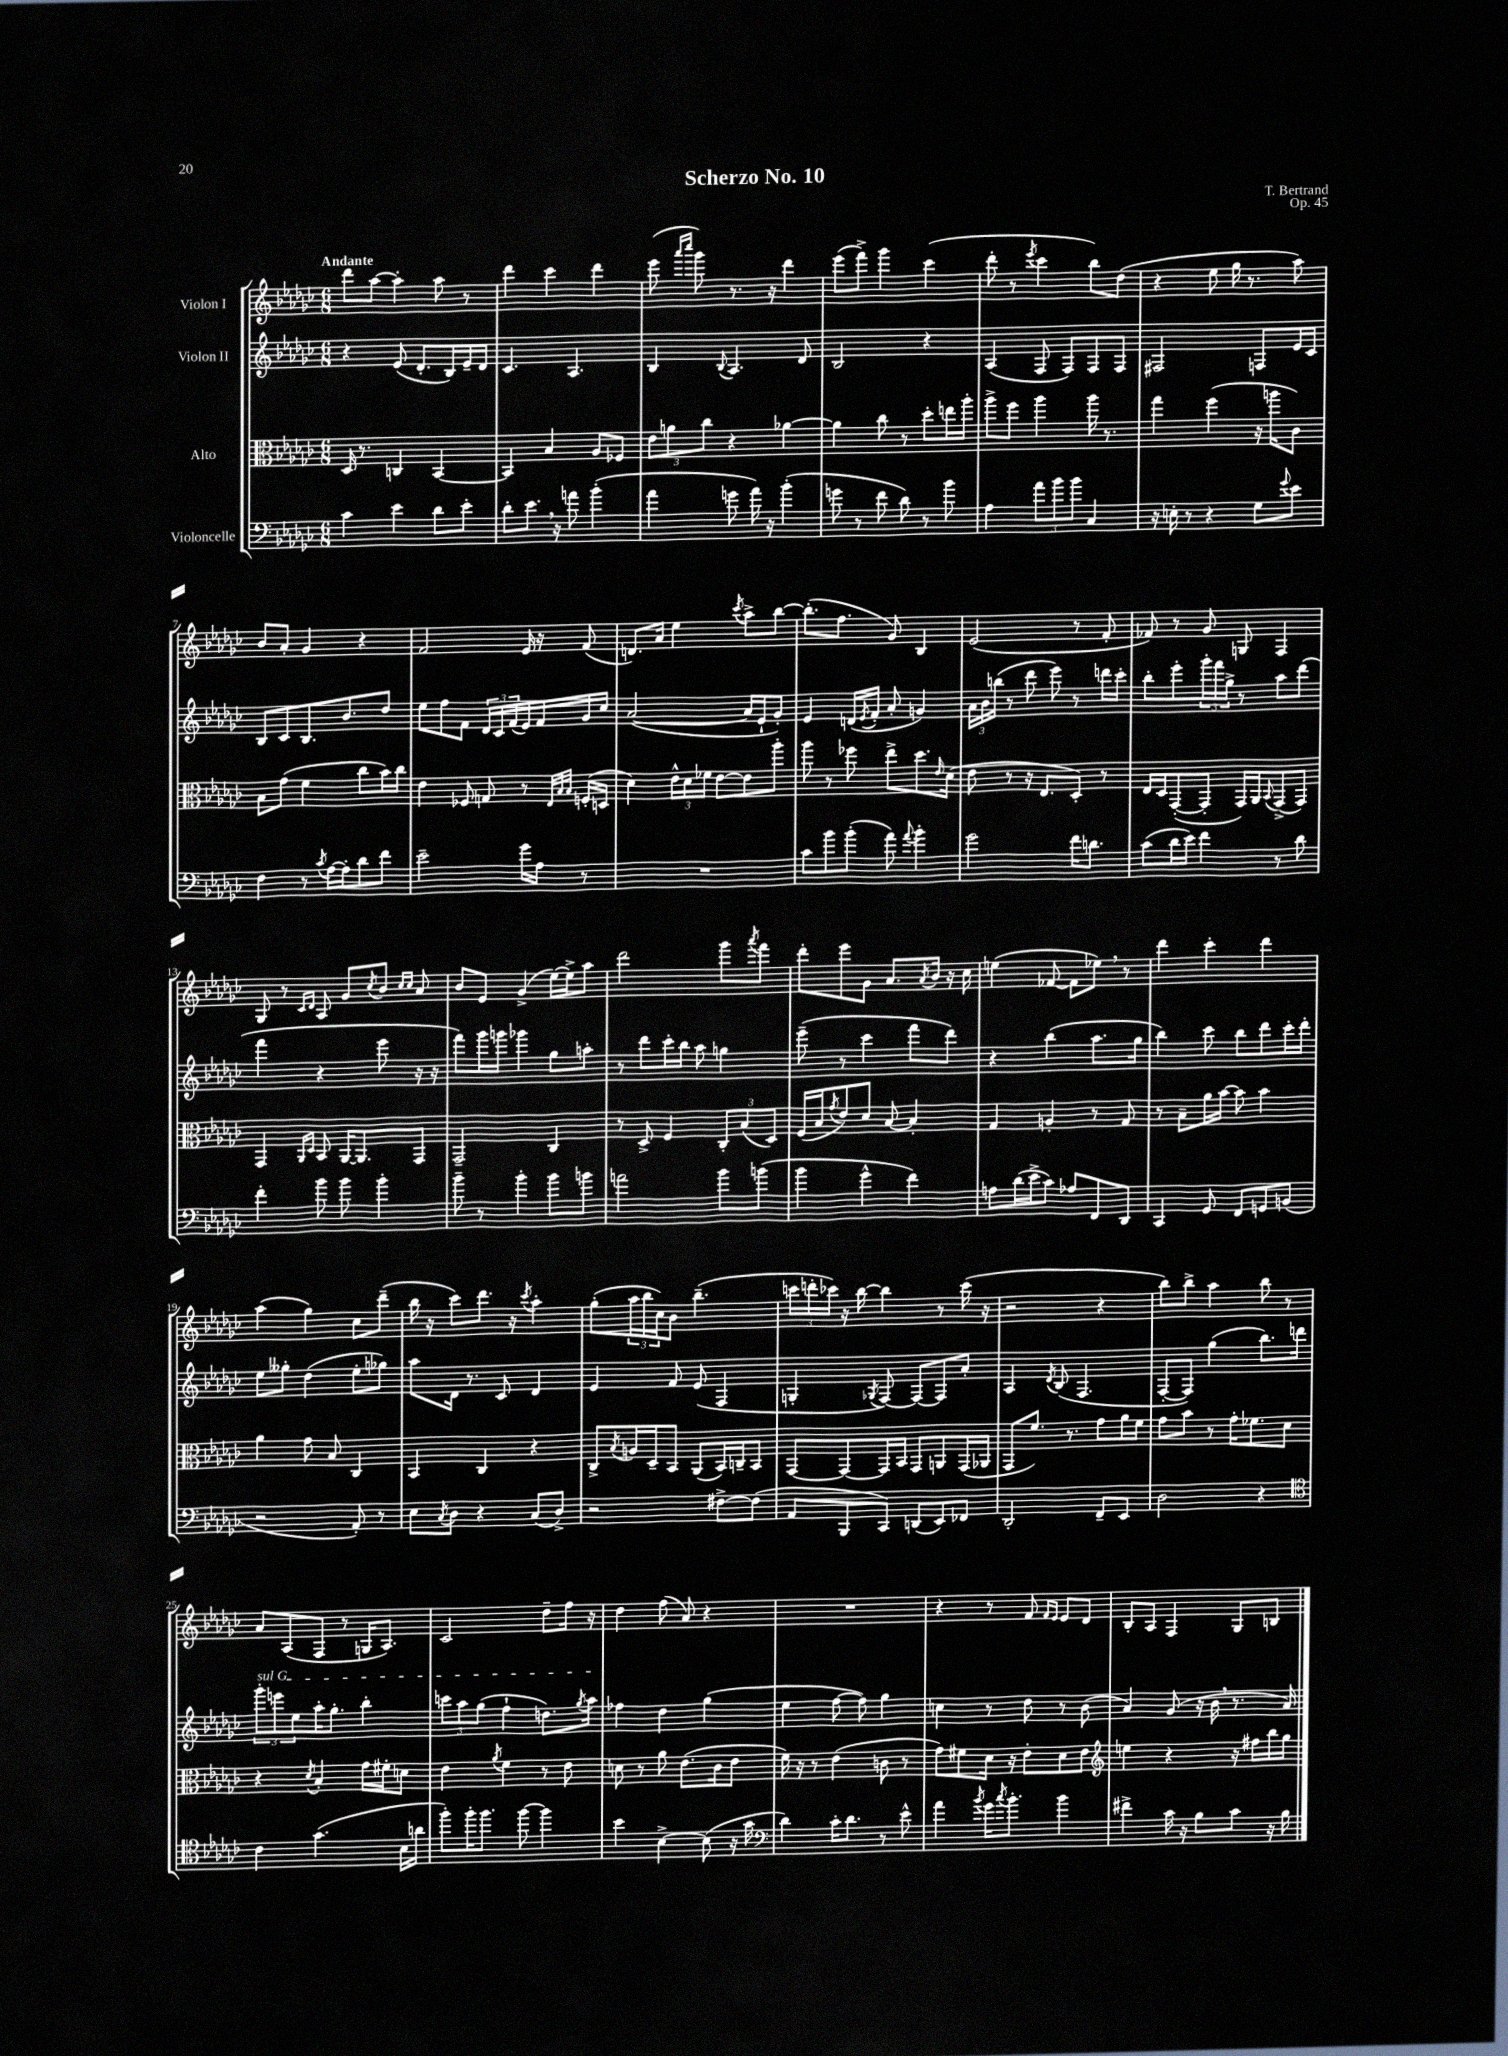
\header { title = "Scherzo No. 10" composer = "T. Bertrand" opus = "Op. 45" }
<<
\new StaffGroup <<
\new Staff = "s0" \with { instrumentName = "Violon I" } {
    \clef treble \key ges \major \numericTimeSignature \time 6/8 \tempo "Andante"
    des'''8 aes''8~ aes''4-. aes''8 r8 |
    des'''4 ces'''4 des'''4 |
    ees'''8( \grace { aes'''16 ces''''16 } ges'''8) r8. r16 des'''4 |
    ees'''8( f'''8->) ges'''4 ces'''4( |
    des'''8-. r8 \acciaccatura { ees'''8 } ces'''4 bes''8) des''8( |
    r4 ees''8 ges''16 r8. aes''8) |
    bes'8 aes'8-. ges'4 r4 |
    f'2 ees'16 r16 f'8( |
    d'8.) aes'16 ees''4 \acciaccatura { ces'''8 } aes''8-> bes''8~ |
    bes''8.-.( f''8. ges'8) bes4 |
    ees'2( r8 f'8-. |
    fes'8) r8 ges'8 g8 f4 |
    ges8 r8 \grace { ces'16 des'16 } aes8 ges'8 \acciaccatura { ces''8 } bes'8 \grace { ces''16 ces''16 } aes'8 |
    bes'8 ees'8 ges'4->( ees''16~) ees''16-> aes''8 |
    des'''2 ges'''8 \acciaccatura { aes'''8 } f'''8 |
    des'''8-. ees'''8 ges'8 aes'8. \acciaccatura { aes'8 } bes'16 r16 ces''16 |
    e''4( fes'8~ fes'8 ees''8) \breathe r8 |
    des'''4 ces'''4-. des'''4 |
    aes''4( ges''4) ces''8 des'''8--( |
    bes''16 r16 ces'''8) des'''8. r16 \acciaccatura { ces'''8 } aes''4-. |
    ges''8-.( \tuplet 3/2 { aes''16 bes''16 ces''16) } bes'8 bes''4.--( |
    \tuplet 3/2 { c'''16 d'''16-. ces'''16) } r16 bes''16~ bes''4 r8 ces'''16( r16 |
    r2 r4 |
    bes''8) bes''8-> aes''4 bes''8 r8 |
    aes'8 aes8( f8 r8 g16 aes8.) |
    ces'2 des''8-- f''16 r16 |
    des''4 f''8( aes'8) r4 |
    R2. |
    r4 r8 f'8 \grace { f'16 ees'16 } ees'8 des'8 |
    bes8-. aes8 f4 ges8 b8 \bar "|." |
}
\new Staff = "s1" \with { instrumentName = "Violon II" } {
    \clef treble \key ges \major \numericTimeSignature \time 6/8
    r4 ees'8( des'8.-. bes16) ees'16-- des'16 |
    ces'4. aes4. |
    bes4 \appoggiatura { bes8 } aes4. des'8 |
    bes2 r4 |
    aes4( f8 f8) f8 f8 |
    fis2 f8 ees'16 ces'16 |
    bes8 ces'8 bes8. bes'8. des''8 |
    ees''8 f''8 f'8 \tuplet 3/2 { des'16 ces'16 f'16( } ees'16) f'16 ges'16 ces''16 |
    aes'2~( aes'16 ees'16-! ges'8-.) |
    ees'4 d'16( \acciaccatura { ees'8 } f'16-. aes'8-. g'4) |
    \tuplet 3/2 { aes'16 bes'16 b''16( } r8 des'''8 ees'''8) r8 d'''16 ces'''16-. |
    bes''8-. ees'''8-. \tuplet 3/2 { ges'''16-. f'''16 ges''16-> } r8 aes''8 des'''8( |
    f'''4 r4 ees'''8 r16 r16 |
    f'''8) ges'''16 g'''16 ges'''4 ges''8 a''8-. |
    r8 des'''8 ces'''16-. bes''16 aes''8 g''4 |
    ees'''8--( r8 ces'''4 f'''8 des'''8) |
    r4 bes''4( aes''8. ges''16 |
    bes''4) ces'''8 bes''8 des'''8 ces'''16-. des'''16-. |
    ees''8 geses''8-. des''4( ees''8-. ges''8) |
    aes''8 des'16 r8. ces'8 des'4 |
    ees'4 f'8 ees'8( f4 |
    g4-. \acciaccatura { ges8 } f8~) f8~ f8 aes'8-. |
    aes4 \acciaccatura { des'8 } bes8( f4. |
    f8~-. f8) ges''4( bes''8.) d'''16 |
    \tuplet 3/2 { \once \override TextSpanner.bound-details.left.text = \markup { \italic "sul G" } ges'''8-.\startTextSpan e'''8 ees''8 } aes''16-. ges''8.-. bes''4-. |
    \tuplet 3/2 { c'''8 aes''8 ges''8( } f''4-! d''8.) \acciaccatura { ges''8 } aes''16\stopTextSpan |
    fes''4 des''4 ges''4( |
    ees''4 f''8~ f''8) ges''4 |
    c''4 r8 des''8 r8 bes'8( |
    aes'4) ges'8( r16 bes'16 \breathe r8. aes'16) \bar "|." |
}
\new Staff = "s2" \with { instrumentName = "Alto" } {
    \clef alto \key ges \major \numericTimeSignature \time 6/8
    des16 r8. c4 bes,4~ |
    bes,4 bes4 aes8 fes8 |
    \tuplet 3/2 { ees'8 a'8 ces''8 } r4 aes'4~ |
    aes'4 ces''8 r8 des''8-. e''16 aes''16-. |
    aes''8-> f''8 aes''4 aes''16 r8. |
    ges''4 f''4( r16 a''16 ces'8) |
    bes8 ges'8( f'4 ces''8 bes'16) ces''16 |
    ees'4 fes8 g8 r8 \grace { ees32 bes32 bes32 } f16-.( d16 |
    des'4) \tuplet 3/2 { ees'16-^ des'16 fes'16 } ees'8~ ees'8 aes''8-. |
    aes''8 r8 fes''8 ees''8-> des''8. \grace { ees'16 } des'16( |
    ees'8 r8 r16 ees8. des8-.) r8 |
    ees16 des16 ges,8~-.( ges,8-. ges,16) aes,16 \appoggiatura { bes,8 } ges,8->( ges,8) |
    ges,4 \grace { aes,16 des16 } bes,8 aes,16~ aes,8. ges,8 |
    ges,2-- ces4 |
    r8 des8-> f4 \tuplet 3/2 { ces8-. bes8( des8) } |
    f16( bes16 \acciaccatura { ges'8 } ees'8) des'8 bes8~ bes4-. |
    ges4 a4-. r8 ges8 |
    r8 bes8-- aes'16 bes'16~ bes'8 bes'4 |
    aes'4 ges'8 bes8 ces4 |
    bes,4 ces4 r4 |
    ces8-> \acciaccatura { bes8 } a16 des16-- bes,8 aes,8( bes,16) c16-- bes,8 |
    ges,8~ ges,8~ ges,16 bes,16 ges,8 a,8 ges,16( aes,16 |
    ges,8 f'8.) r8. ges'8 aes'16 f'16 |
    ges'8 bes'8 r8 ges'16-. fes'8. des'8 |
    r4 \acciaccatura { des'8 } bes4-. ges'16 fis'16-. d'8 |
    ees'4 \acciaccatura { aes'8 } f'4 r8 ees'8 |
    d'8 r8 aes'8 ees'8.( ces'16 ees'8 |
    f'16) r16 r8 ees'4( c'8 r8 |
    ges'8) fis'8 des'16 r16 ees'8-. des'8 ees'8 |
    \clef treble e''4 r4 r16 fis''16 bes''16 ges''16 \bar "|." |
}
\new Staff = "s3" \with { instrumentName = "Violoncelle" } {
    \clef bass \key ges \major \numericTimeSignature \time 6/8
    ces'4 ees'4 des'8 ees'8-. |
    des'8-. ees'8. \breathe r16 a'8 bes'4-.( |
    aes'4 g'8 aes'16) r16 bes'4-.( |
    g'8 r8 f'8 des'8) r8 bes'8 |
    aes4 \tuplet 3/2 { aes'8 bes'8 bes'8 } ces4 |
    r16 e16-. r8 r4 ges8 \appoggiatura { ges'8 } ees'8 |
    f4 r8 \acciaccatura { ces'8 } aes16~ aes16-. des'8 f'8 |
    ees'2-- ges'16 aes16 r8 |
    R2. |
    ces'8 bes'8 bes'8-.( aes'8) \appoggiatura { aes'8 } bes'4-. |
    ges'2 f'16 d'8. |
    ces'8( des'16 ees'16) f'4 r8 des'8 |
    f'4-. bes'8 bes'8 bes'4-. |
    bes'8-- r8 bes'4-. bes'8 b'8 |
    a'2 bes'8 b'8( |
    bes'4 ges'4-^ f'4) |
    a8 des'16( ees'16-> ces'8) aes8 f,8 des,8 |
    ces,4 ges,8 f,8 g,8 b,8( |
    r2 aes,8-.) r8 |
    ees8 \acciaccatura { ces8 } des8 r4 ces8( des8->) |
    r2 fis8~-> fis8( |
    aes,8 bes,,8 ces,8) d,8( ees,8) fes,8 |
    des,2-. f,8-- ees,8 |
    des2 r4 |
    \clef tenor ces'4 ges'4.( bes16 a'16 |
    f''8-.) f''16-. f''8. f''8~ f''4 |
    bes'4 bes4~-> bes8( r16 ges'16 |
    \clef bass des'4) ces'16-. des'8. r8 ees'8-^ |
    aes'4 \acciaccatura { bes'8 } ges'16 \acciaccatura { ces''8 } bes'8.-. bes'4 |
    fis'4-> ces'16 r16 bes8 ces'8 r16 bes16 \bar "|." |
}
>>
>>
